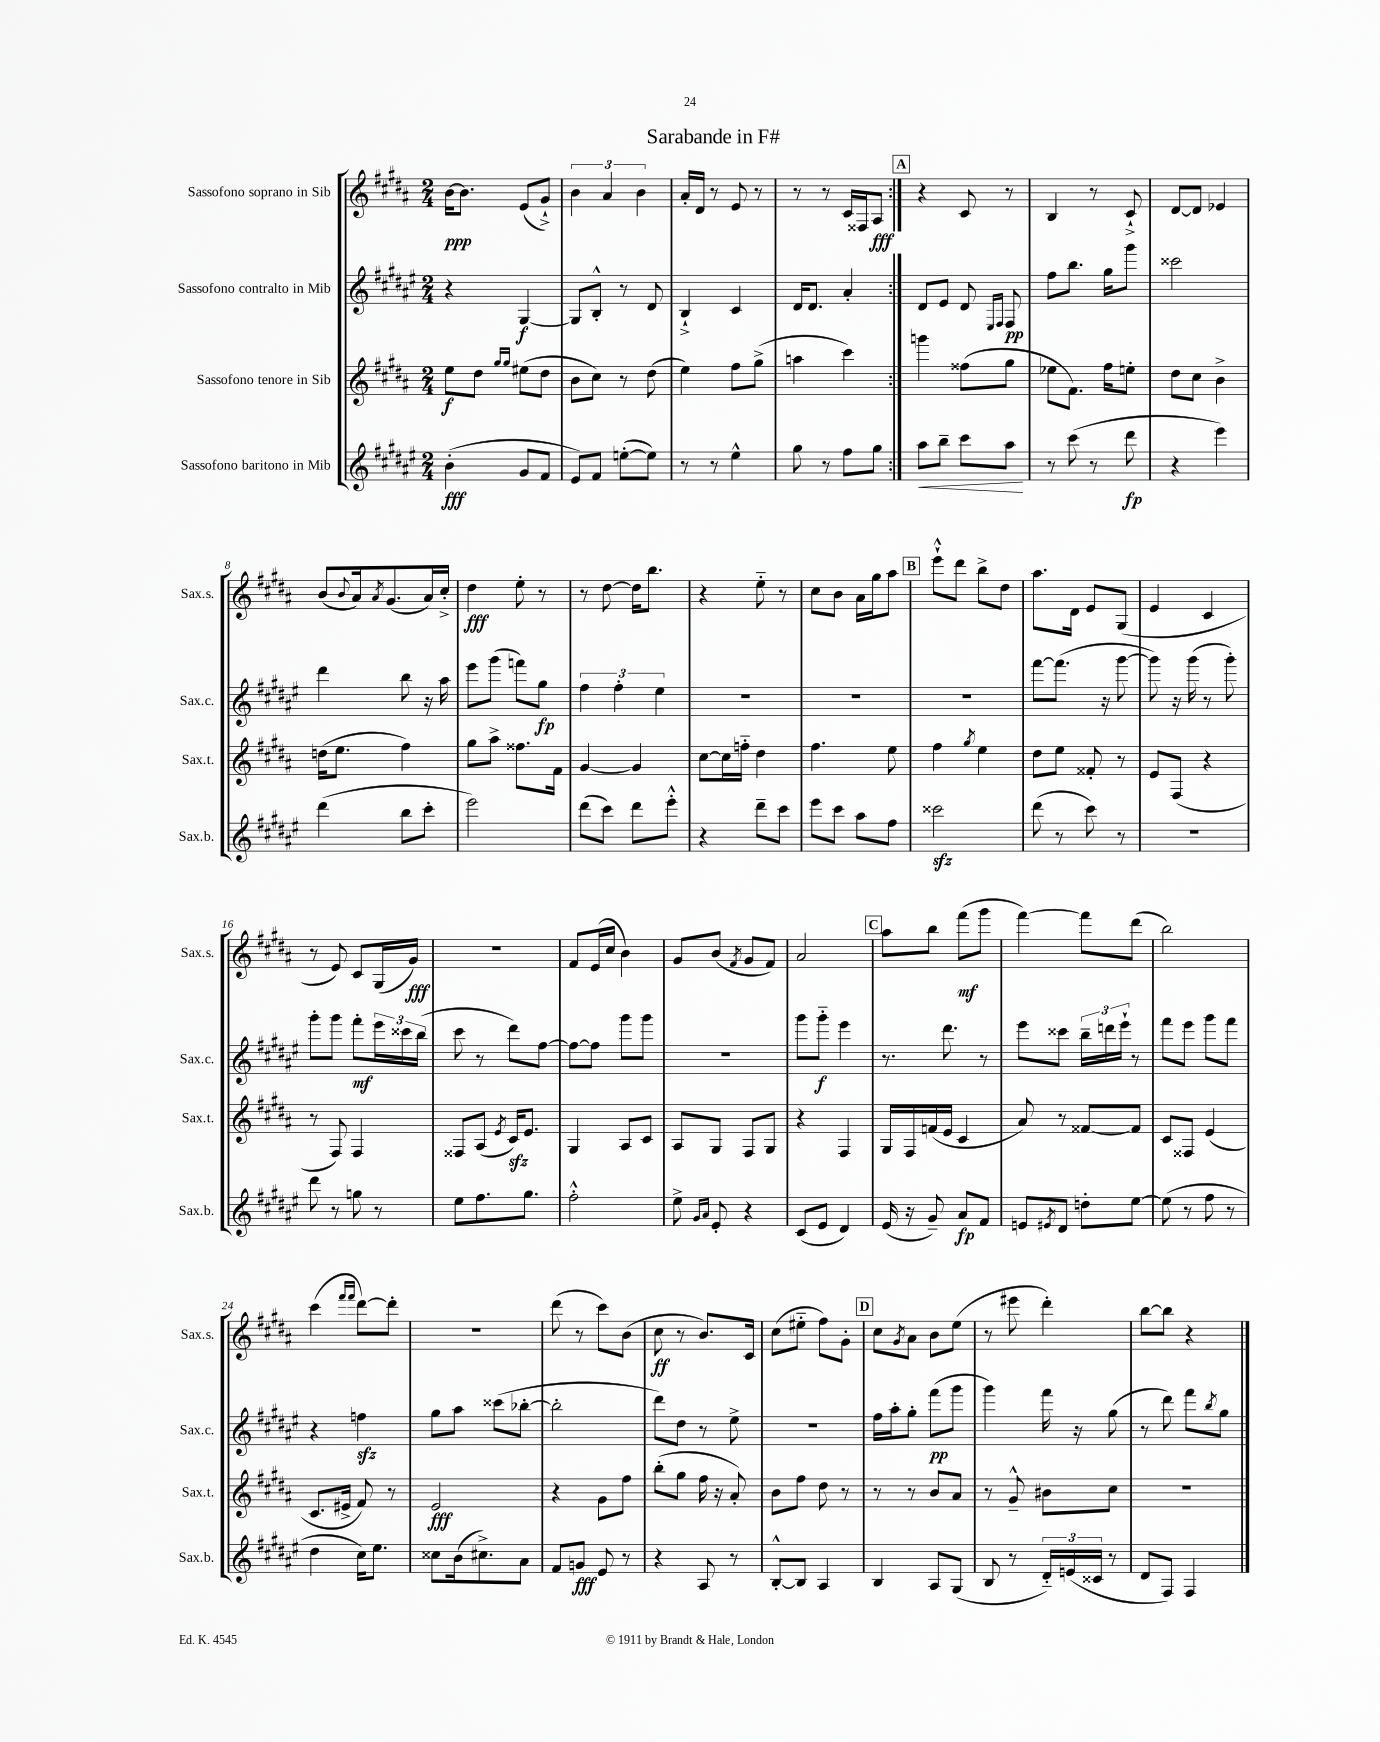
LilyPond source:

\header { title = "Sarabande in F#" }
<<
\new StaffGroup <<
\new Staff = "s0" \with { instrumentName = "Sassofono soprano in Sib" shortInstrumentName = "Sax.s." } {
    \clef treble \key b \major \numericTimeSignature \time 2/4
    \repeat volta 2 { b'16~\ppp b'8. e'8( gis'8-!->) |
    \tuplet 3/2 { b'4 ais'4 b'4 } |
    ais'16-. dis'16 r8 e'8 r8 |
    r8 r8 cis'16 fisis16 ais8\fff | }
    \mark \markup { \box "A" } r4 cis'8 r8 |
    b4 r8 cis'8-!-> |
    dis'8~ dis'8 ees'4 |
    b'8( \appoggiatura { b'8 } ais'16) \acciaccatura { ais'8 } gis'8.( ais'16) cis''16-.-> |
    dis''4\fff e''8-. r8 |
    r8 dis''8~ dis''16 b''8. |
    r4 e''8-_ r8 |
    cis''8 b'8 ais'16 gis''16 ais''8 |
    \mark \markup { \box "B" } e'''8-!-^ dis'''8 b''8-> dis''8 |
    ais''8. dis'16 e'8 gis8( |
    e'4 cis'4 |
    r8 e'8) cis'8 gis16( gis'16\fff) |
    R2 |
    fis'8 e'16( cis''16 b'4) |
    gis'8 b'8( \acciaccatura { fis'8 } gis'8 fis'8) |
    ais'2 |
    \mark \markup { \box "C" } ais''8 b''8 fis'''8\mf( gis'''8 |
    fis'''4~) fis'''8 dis'''8( |
    b''2) |
    cis'''4( \grace { fis'''16 fis'''16 } dis'''8~) dis'''8-. |
    r2 |
    dis'''8( r8 cis'''8) b'8( |
    cis''8\ff r8 b'8.) cis'16 |
    cis''8( eis''8-_ fis''8) gis'8-. |
    \mark \markup { \box "D" } cis''8 \acciaccatura { gis'8 } ais'8 b'8 e''8( |
    r8 eis'''8 dis'''4-.) |
    b''8~ b''8 r4 \bar "|." |
}
\new Staff = "s1" \with { instrumentName = "Sassofono contralto in Mib" shortInstrumentName = "Sax.c." } {
    \clef treble \key fis \major \numericTimeSignature \time 2/4
    \repeat volta 2 { r4 gis4~\f |
    gis8 b8-.-^ r8 dis'8 |
    b4-!-> cis'4 |
    dis'16 dis'8. ais'4-. | }
    \mark \markup { \box "A" } dis'8 eis'8 dis'8 \grace { eis16 fis16 } fis8\pp |
    fis''8 b''8. gis''16 gis'''8 |
    cisis'''2 |
    dis'''4 b''8 r16 ais''16 |
    eis'''8 gis'''8( f'''8) gis''8\fp |
    \tuplet 3/2 { fis''4 fis''4-. eis''4 } |
    R2 |
    R2 |
    \mark \markup { \box "B" } R2 |
    fis'''8~ fis'''8.( r16 gis'''8~ |
    gis'''8) r16 gis'''16( r8 gis'''8-.) |
    gis'''8-. gis'''8 fis'''8-.\mf \tuplet 3/2 { eis'''16 cisis'''16 b''16( } |
    cis'''8 r8 dis'''8) fis''8~ |
    fis''8~ fis''8 gis'''8 gis'''8 |
    r2 |
    gis'''8 gis'''8-_\f eis'''4 |
    \mark \markup { \box "C" } r8. dis'''8. r8 |
    eis'''8 cisis'''8 \tuplet 3/2 { b''16-- d'''16 eis'''16-! } r8 |
    fis'''8 eis'''8 gis'''8 fis'''8 |
    r4 f''4\sfz |
    gis''8 ais''8 cisis'''8( bes''8~-. |
    bes''2-. |
    dis'''8) dis''8 r8 eis''8-> |
    R2 |
    \mark \markup { \box "D" } fis''16 ais''16-. gis''8-. fis'''8\pp( gis'''8 |
    gis'''4) fis'''16 r16 gis''8( |
    r8 dis'''8) fis'''8 \acciaccatura { b''8 } gis''8 \bar "|." |
}
\new Staff = "s2" \with { instrumentName = "Sassofono tenore in Sib" shortInstrumentName = "Sax.t." } {
    \clef treble \key b \major \numericTimeSignature \time 2/4
    \repeat volta 2 { e''8\f dis''8 \grace { gis''16 gis''16 } eis''8( dis''8 |
    b'8 cis''8) r8 dis''8( |
    e''4) fis''8 gis''8->( |
    a''4 cis'''4) | }
    \mark \markup { \box "A" } g'''4 fisis''8( gis''8 |
    ees''8 fis'8.) fis''16 e''8-. |
    dis''8 cis''8 b'4-> |
    d''16( e''8. fis''4) |
    gis''8 ais''8-> fisis''8. fis'16 |
    gis'4~ gis'4 |
    cis''8~ cis''16 f''16-_ dis''4 |
    fis''4. e''8 |
    \mark \markup { \box "B" } fis''4 \acciaccatura { gis''8 } e''4 |
    dis''8 e''8 fisis'8-. r8 |
    e'8 fis8( r4 |
    r8 fis8) fis4 |
    fisis8 ais8( \acciaccatura { e'8 } cis'16\sfz) e'8. |
    gis4 ais8 cis'8 |
    ais8 gis8 fis8 gis8 |
    r4 fis4 |
    \mark \markup { \box "C" } gis16 fis16 f'16( e'16 cis'4 |
    ais'8) r8 fisis'8~ fisis'8 |
    cis'8 fisis8 e'4( |
    cis'8. eis'16-> fis'8) r8 |
    e'2\fff |
    r4 gis'8 fis''8 |
    b''8-.( gis''8 fis''16 r16 ais'8-.) |
    b'8 fis''8 dis''8 r8 |
    \mark \markup { \box "D" } r8 r8 b'8 ais'8 |
    r8 gis'8---^ bis'8 cis''8 |
    R2 \bar "|." |
}
\new Staff = "s3" \with { instrumentName = "Sassofono baritono in Mib" shortInstrumentName = "Sax.b." } {
    \clef treble \key fis \major \numericTimeSignature \time 2/4
    \repeat volta 2 { b'4-.\fff( gis'8 fis'8 |
    eis'8) fis'8 e''8~-.( e''8) |
    r8 r8 eis''4-^ |
    gis''8 r8 fis''8 gis''8 | }
    \mark \markup { \box "A" } ais''8\< b''8-- cis'''8 ais''8\! |
    r8 cis'''8( r8 dis'''8\fp |
    r4 eis'''4) |
    dis'''4( b''8 cis'''8-. |
    eis'''2) |
    dis'''8( cis'''8) dis'''8 eis'''8-.-^ |
    r4 dis'''8-- cis'''8 |
    eis'''8 cis'''8 ais''8 fis''8 |
    \mark \markup { \box "B" } cisis'''2\sfz |
    dis'''8( r8 cis'''8) r8 |
    r2 |
    dis'''8 r8 g''8 r8 |
    eis''8 fis''8. gis''8. |
    fis''2-.-^ |
    eis''8-> \grace { gis'16 ais'16 } eis'8-. r4 |
    cis'8( eis'8 dis'4) |
    \mark \markup { \box "C" } eis'16( r16 gis'8--) ais'8\fp fis'8 |
    e'8 \acciaccatura { eis'8 } dis'8 d''8-. eis''8~ |
    eis''8( r8 fis''8 r8 |
    dis''4 cis''16) eis''8. |
    cisis''8 b'16( cis''8.->) ais'8 |
    fis'8 g'8\fff eis'8 r8 |
    r4 ais8 r8 |
    b8~-.-^ b8 ais4 |
    \mark \markup { \box "D" } b4 ais8 gis8( |
    b8 r8 \tuplet 3/2 { dis'16-_) e'16( cisis'16 } r8 |
    dis'8 fis8) fis4 \bar "|." |
}
>>
>>
